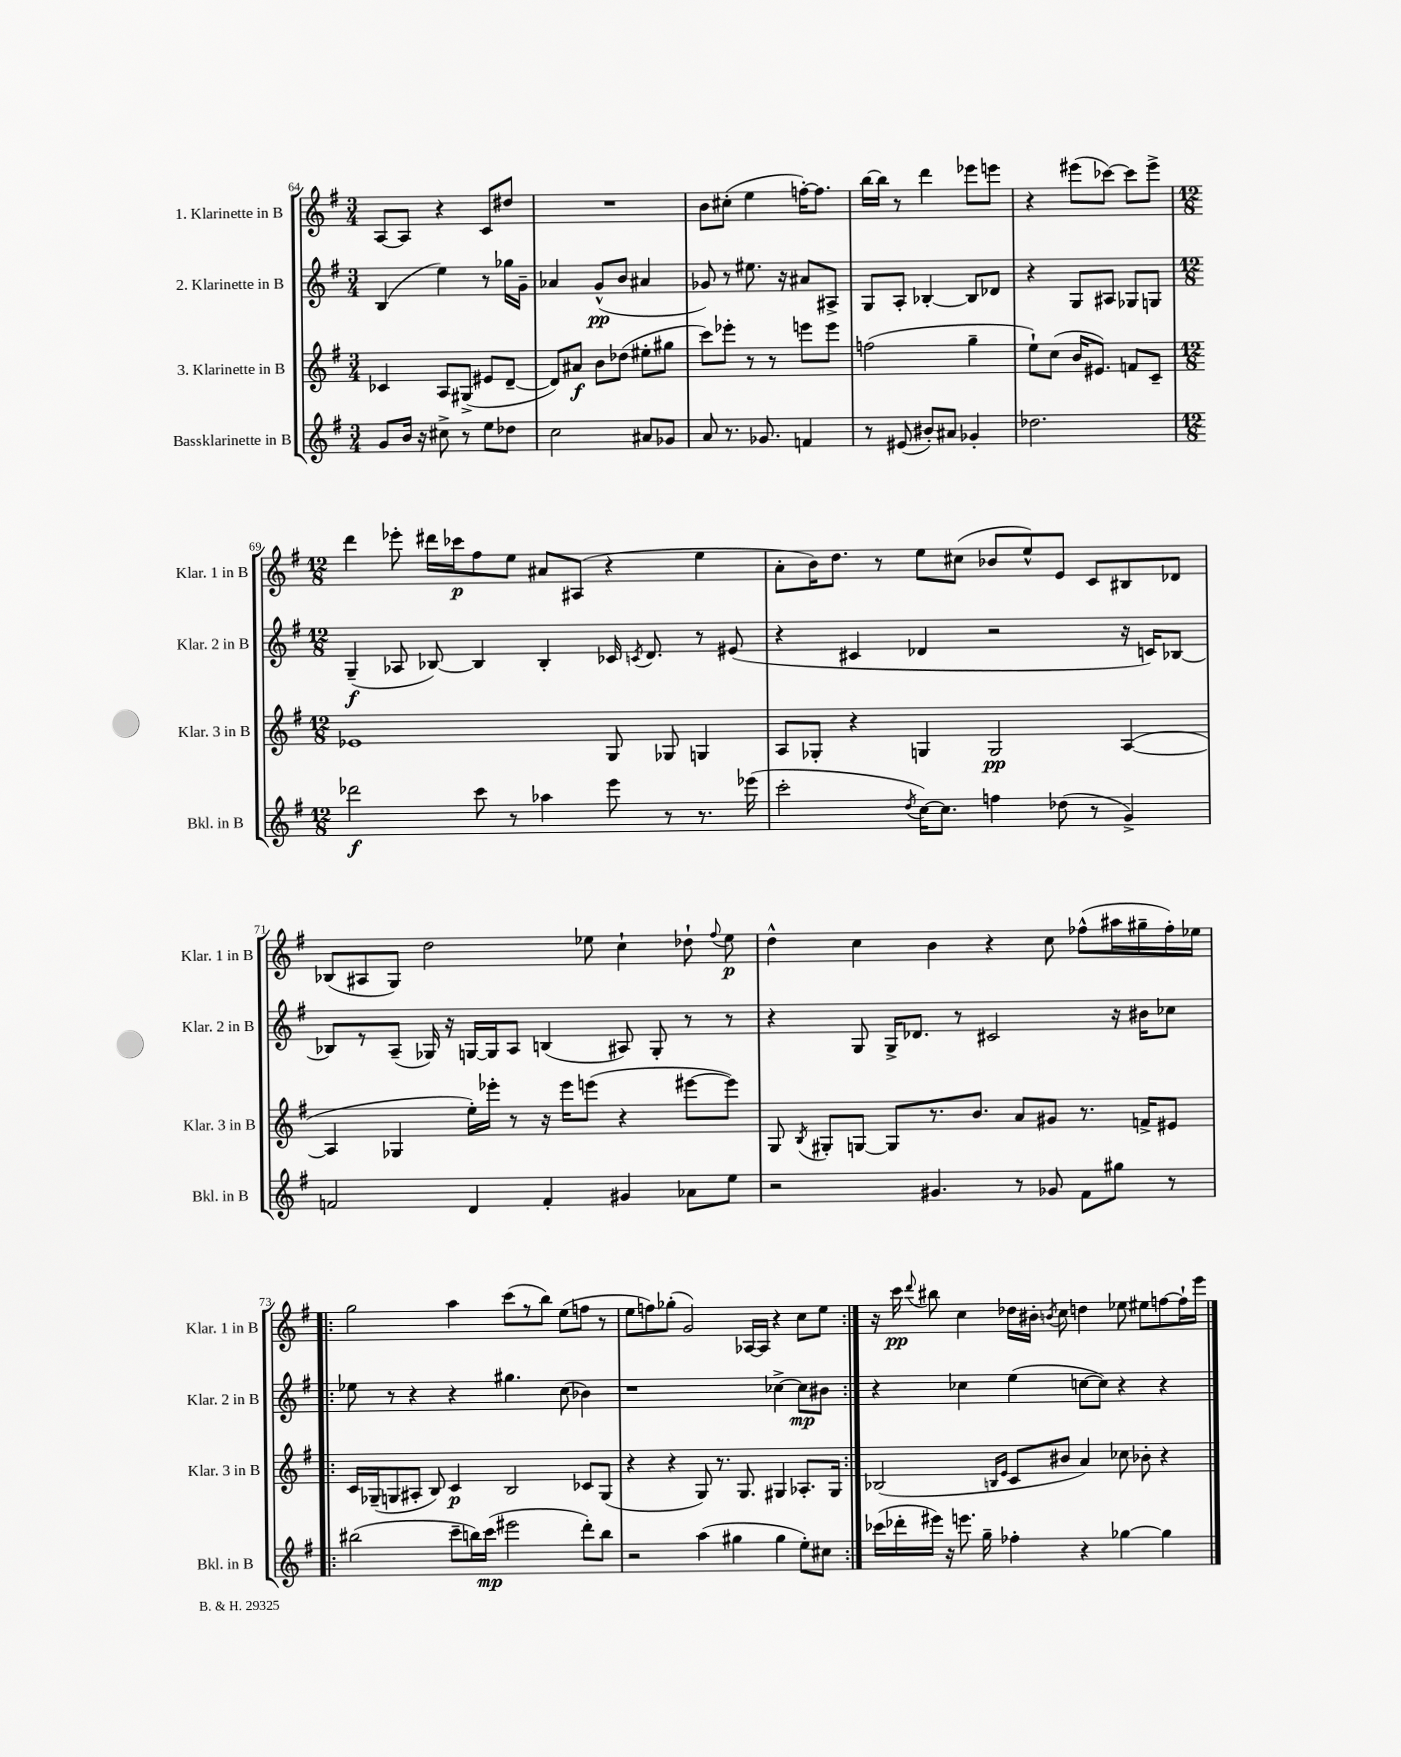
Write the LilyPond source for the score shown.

<<
\new StaffGroup <<
\new Staff = "s0" \with { instrumentName = "1. Klarinette in B" shortInstrumentName = "Klar. 1 in B" } {
    \clef treble \key g \major \numericTimeSignature \time 3/4
    \autoBeamOff a8[~ a8] r4 c'8[ dis''8] |
    R2. |
    b'8[ cis''8]-.( e''4 f''16[~-.) f''8.] |
    b''16[~ b''16] r8 d'''4 ees'''8[ e'''8] |
    r4 eis'''8[( ces'''8]~) ces'''8[ eis'''8]-> |
    \numericTimeSignature \time 12/8 d'''4 ees'''8-. dis'''16[ ces'''16\p fis''8 e''8] ais'8[ ais8]( r4 e''4 |
    a'8[-. b'16) d''8.] r8 e''8[ cis''8]( bes'8[ e''8-^) e'8] c'8[ bis8 des'8] |
    bes8[( ais8 g8]) d''2 ees''8 c''4-! des''8-! \appoggiatura { fis''8 } ees''8\p |
    d''4-^ c''4 b'4 r4 c''8 fes''8[-^( ais''16 gis''16-- fes''16-.) ees''16] |
    \repeat volta 2 { g''2 a''4 c'''8[( r8 b''8]) e''8[( f''8] r8 |
    e''8[ f''8) ges''8]-.( g'2) aes16[~ aes16] r4 c''8[ e''8] | }
    r16 c'''16\pp \appoggiatura { d'''8 } bis''8 c''4 des''16[ bis'16]-. \acciaccatura { b'8 } c''8 d''4 ees''8 eis''8[ f''8~ f''16-! e'''16] \bar "|." |
}
\new Staff = "s1" \with { instrumentName = "2. Klarinette in B" shortInstrumentName = "Klar. 2 in B" } {
    \clef treble \key g \major \numericTimeSignature \time 3/4
    \autoBeamOff b4( e''4) r8 ges''16[ g'16]-- |
    aes'4 g'8[-^\pp( b'8] ais'4 |
    ges'8) r8 eis''8. r16 ais'8[ ais8]-> |
    g8[ a8]-. bes4~-. bes8[ des'8] |
    r4 g8[ ais8] ges8[ g8] |
    \numericTimeSignature \time 12/8 g4--\f( aes8 bes8~) bes4 bes4-. ces'16 \acciaccatura { c'8 } d'8. r8 eis'8( |
    r4 cis'4 des'4 r2 r16 c'16[) bes8]~ |
    bes8[ r8 a8]--( ges16) r16 g16[~ g16 a8] b4( ais8) g8-. r8 r8 |
    r4 g8 g16[-> des'8.] r8 cis'2 r16 bis'16[ ces''8] |
    \repeat volta 2 { ees''8 r8 r4 r4 gis''4. c''8( bes'4) |
    r1 ces''4~-> ces''8[\mp bis'8] | }
    r4 ces''4 e''4( c''8[~ c''8]) r4 r4 \bar "|." |
}
\new Staff = "s2" \with { instrumentName = "3. Klarinette in B" shortInstrumentName = "Klar. 3 in B" } {
    \clef treble \key g \major \numericTimeSignature \time 3/4
    \autoBeamOff ces'4 a8[ gis8]->( eis'8[ d'8]~-- |
    d'8[) ais'8]\f b'8[ des''8]( eis''8[-. gis''8] |
    c'''8[) ees'''8]-. r8 r8 e'''8[ e'''8] |
    f''2( g''4-- |
    e''8[-!) c''8]( b'16[ eis'8.]) f'8[ c'8]-- |
    \numericTimeSignature \time 12/8 ees'1 g8 ges8 g4 |
    a8[ ges8]-. r4 g4 g2\pp a4~( |
    a4 ges4 e''16[-.) ees'''16]-. r8 r16 ees'''16[ e'''8]( r4 eis'''8[~ eis'''8]) |
    g8 \acciaccatura { b8 } gis8[-. g8]~ g8[ r8. b'8.] a'8[ gis'8] r8. f'16[-> eis'8] |
    \repeat volta 2 { c'16[ ges16--( g8 ais8]-. b8) c'4\p b2 ces'8[ g8]( |
    r4 r4 g8) r8. g8. gis4 aes8.[-. gis16] | }
    bes2( \grace { b16[ e'16] } c'8[ bis'8] a'4) ces''8 bes'8-. r4 \bar "|." |
}
\new Staff = "s3" \with { instrumentName = "Bassklarinette in B" shortInstrumentName = "Bkl. in B" } {
    \clef treble \key g \major \numericTimeSignature \time 3/4
    \autoBeamOff g'8[ b'16] r16 cis''8-> r8 e''8[ des''8] |
    c''2 ais'8[ ges'8] |
    a'8 r8. ges'8. f'4 |
    r8 eis'8( bis'8[-.) ais'8] ges'4-. |
    des''2. |
    \numericTimeSignature \time 12/8 des'''2\f c'''8 r8 aes''4 e'''8 r8 r8. ees'''16( |
    c'''2-. \acciaccatura { d''8 } c''16[~) c''8.] f''4 des''8( r8 g'4->) |
    f'2 d'4 f'4-. gis'4 aes'8[ e''8] |
    r2 gis'4. r8 ges'8 fis'8[ gis''8] r8 |
    \repeat volta 2 { bis''2( c'''8[-- b''16) c'''16]\mp( eis'''2 d'''8[-.) b''8] |
    r2 a''4( gis''4 gis''4 e''8[-.) cis''8] | }
    ces'''16[( des'''16-. eis'''16]) r16 e'''8. g''16-- fes''4-. r4 ges''4~ ges''4 \bar "|." |
}
>>
>>
\layout { \context { \Score currentBarNumber = #64 } }
